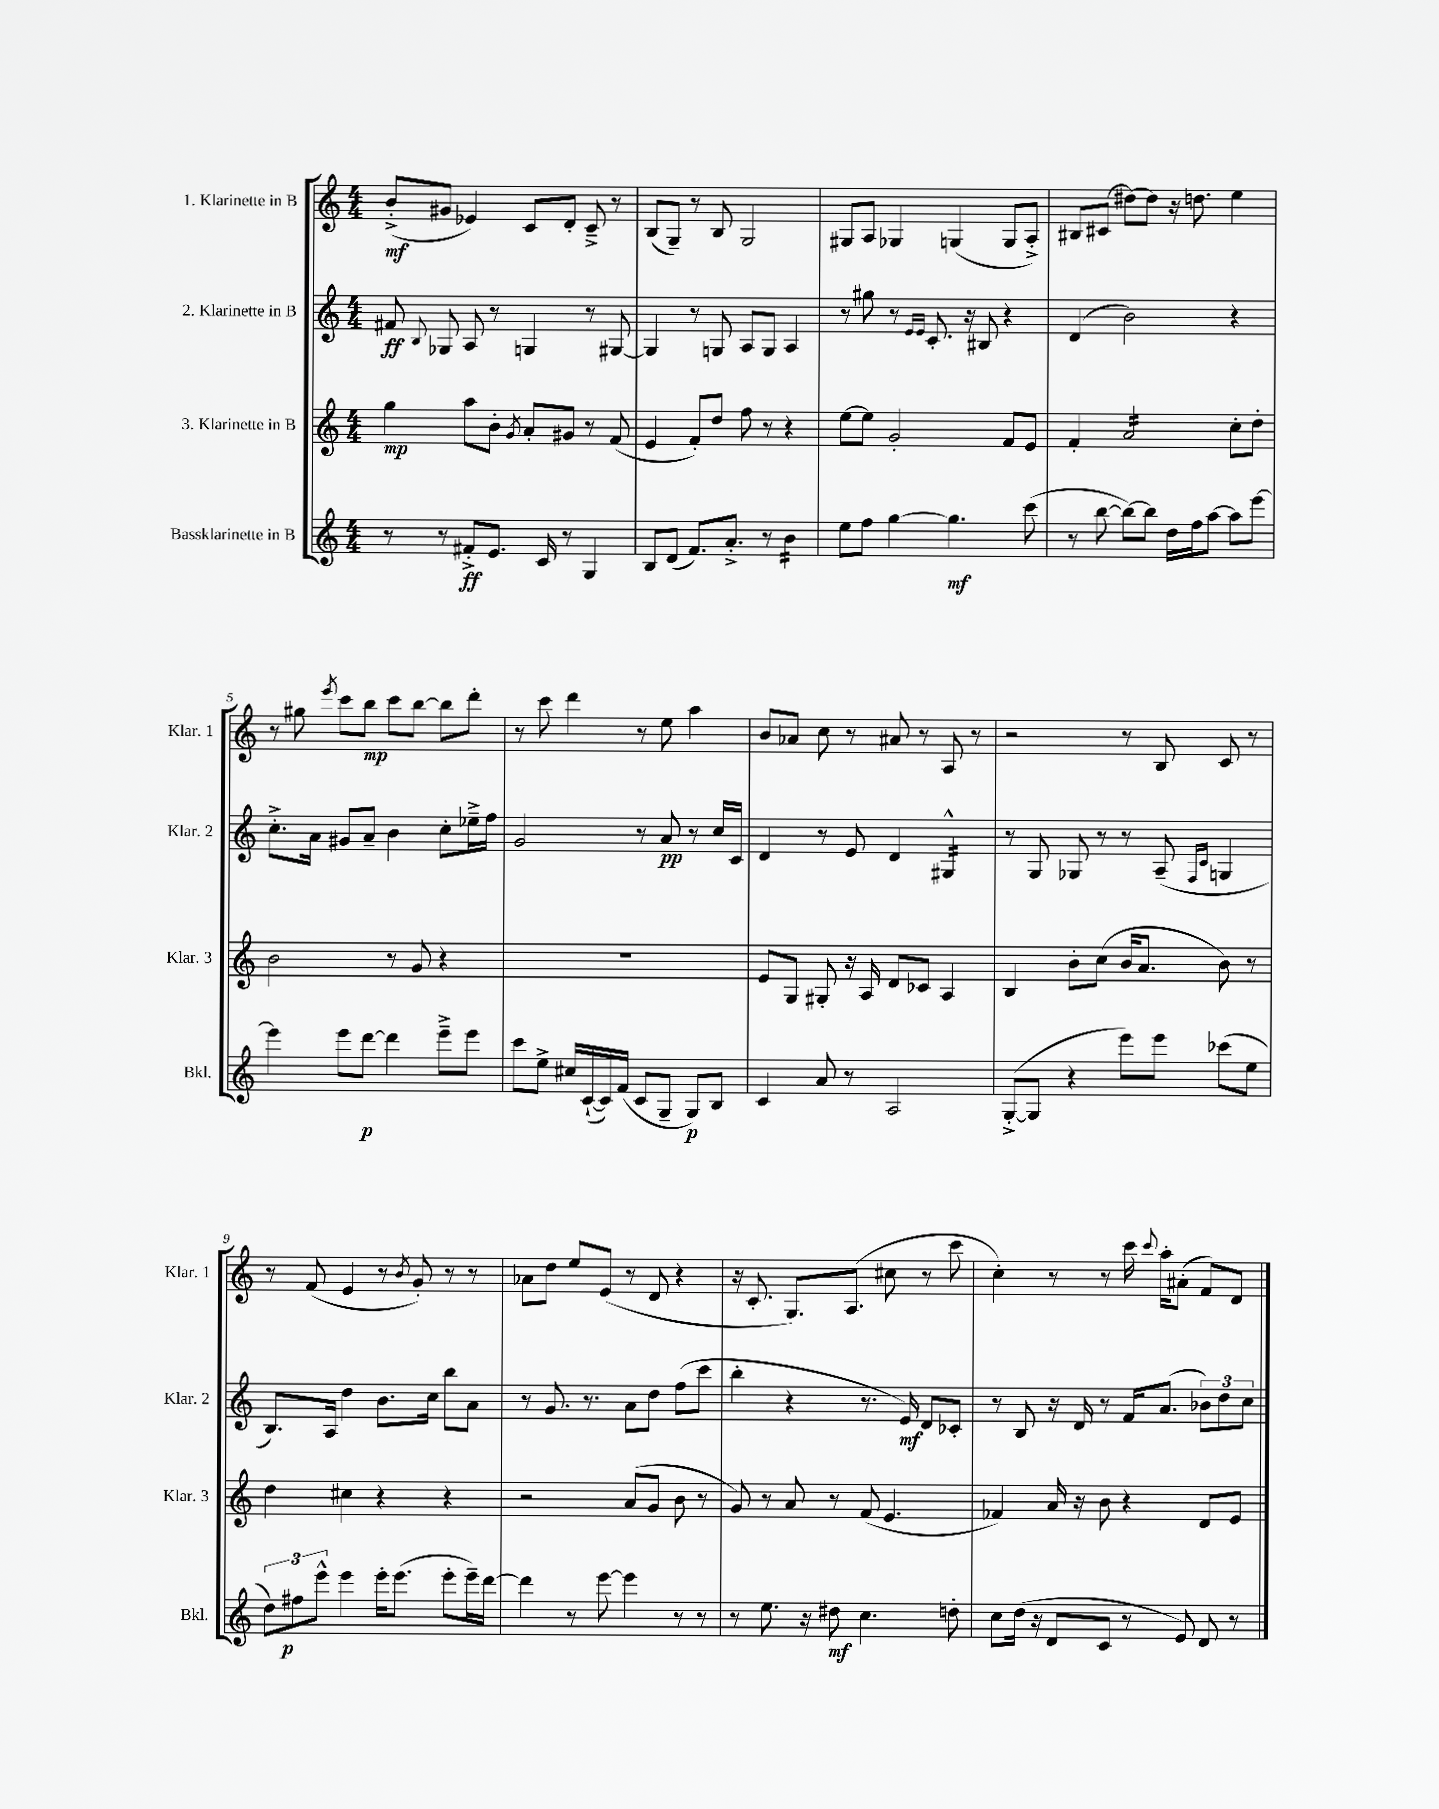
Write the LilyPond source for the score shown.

<<
\new StaffGroup <<
\new Staff = "s0" \with { instrumentName = "1. Klarinette in B" shortInstrumentName = "Klar. 1" } {
    \clef treble \key c \major \numericTimeSignature \time 4/4
    \autoBeamOff b'8[-.->\mf( gis'8] ees'4) c'8[ d'8]-. c'8---> r8 |
    b8[( g8]--) r8 b8 g2 |
    gis8[ a8] ges4 g4( g8[ a8]-.->) |
    bis8[ cis'8]( dis''8[~) dis''8] r16 d''8. e''4 |
    r8 gis''8 \acciaccatura { e'''8 } c'''8[ b''8]\mp c'''8[ b''8]~ b''8[ d'''8]-. |
    r8 c'''8 d'''4 r8 e''8 a''4 |
    b'8[ aes'8] c''8 r8 ais'8 r8 a8 r8 |
    r2 r8 b8 c'8 r8 |
    r8 f'8( e'4 r8 \acciaccatura { b'8 } g'8-.) r8 r8 |
    aes'8[ d''8] e''8[ e'8]( r8 d'8 r4 |
    r16 c'8.-. g8.[) a8.]( cis''8 r8 c'''8 |
    c''4-.) r8 r8 c'''16 \appoggiatura { c'''8 } a''16[-. ais'8]-.( f'8[) d'8] \bar "|." |
}
\new Staff = "s1" \with { instrumentName = "2. Klarinette in B" shortInstrumentName = "Klar. 2" } {
    \clef treble \key c \major \numericTimeSignature \time 4/4
    \autoBeamOff fis'8\ff \appoggiatura { b8 } ges8 a8 r8 g4 r8 gis8~ |
    gis4 r8 g8 a8[ g8] a4 |
    r8 gis''8 r8 \grace { e'16[ e'16] } c'8.-. r16 bis8 r4 |
    d'4( b'2) r4 |
    c''8.[-.-> a'16] gis'8[ a'8]-- b'4 c''8[-. ees''16---> f''16] |
    g'2 r8 a'8\pp r8 c''16[ c'16] |
    d'4 r8 e'8 d'4 gis4:16-^ |
    r8 g8 ges8 r8 r8 a8--( \grace { f16[ c'16] } g4 |
    b8.[) a16] d''4 b'8.[ c''16] b''8[ a'8] |
    r8 g'8. r8. a'8[ d''8] f''8[( c'''8] |
    b''4-. r4 r8. e'16\mf) d'8[ ces'8]-. |
    r8 b8 r16 d'16 r8 f'16[ a'8.]( \tuplet 3/2 { bes'8[) d''8 c''8] } \bar "|." |
}
\new Staff = "s2" \with { instrumentName = "3. Klarinette in B" shortInstrumentName = "Klar. 3" } {
    \clef treble \key c \major \numericTimeSignature \time 4/4
    \autoBeamOff g''4\mp a''8[ b'8]-. \acciaccatura { g'8 } a'8[-. gis'8] r8 f'8( |
    e'4 f'8[-.) d''8] f''8 r8 r4 |
    e''8[~ e''8] g'2-. f'8[ e'8] |
    f'4-. a'2:16 c''8[-. d''8]-. |
    b'2 r8 g'8 r4 |
    R1 |
    e'8[ g8] gis8-. r16 a16 d'8[ ces'8] a4 |
    b4 b'8[-. c''8]( b'16[ a'8.] b'8) r8 |
    d''4 cis''4 r4 r4 |
    r2 a'8[( g'8] b'8 r8 |
    g'8) r8 a'8 r8 f'8( e'4. |
    fes'4) a'16 r16 b'8 r4 d'8[ e'8] \bar "|." |
}
\new Staff = "s3" \with { instrumentName = "Bassklarinette in B" shortInstrumentName = "Bkl." } {
    \clef treble \key c \major \numericTimeSignature \time 4/4
    \autoBeamOff r8 r8 fis'8[-.->\ff e'8.] c'16 r8 g4 |
    b8[ d'8]( f'8.[) a'8.]-.-> r8 b'4:16 |
    e''8[ f''8] g''4~ g''4.\mf c'''8( |
    r8 b''8~ b''8[~) b''8] d''16[ f''16 a''8]~ a''8[ e'''8]~ |
    e'''4 e'''8[ d'''8]~\p d'''4 e'''8[---> e'''8] |
    c'''8[ e''8]-> cis''16[ c'16~-!( c'16) f'16]( c'8[ g8]-- g8[\p) b8] |
    c'4 a'8 r8 a2 |
    g8[~-.->( g8] r4 e'''8[) e'''8] ces'''8[( e''8] |
    \tuplet 3/2 { d''8[) fis''8\p e'''8]-^ } e'''4 e'''16[-. e'''8.]( e'''8[-. e'''16--) d'''16]~ |
    d'''4 r8 e'''8~ e'''4 r8 r8 |
    r8 e''8. r16 dis''8\mf c''4. d''8-. |
    c''8[ d''16]( r16 d'8[ c'8] r8 e'8) d'8 r8 \bar "|." |
}
>>
>>
